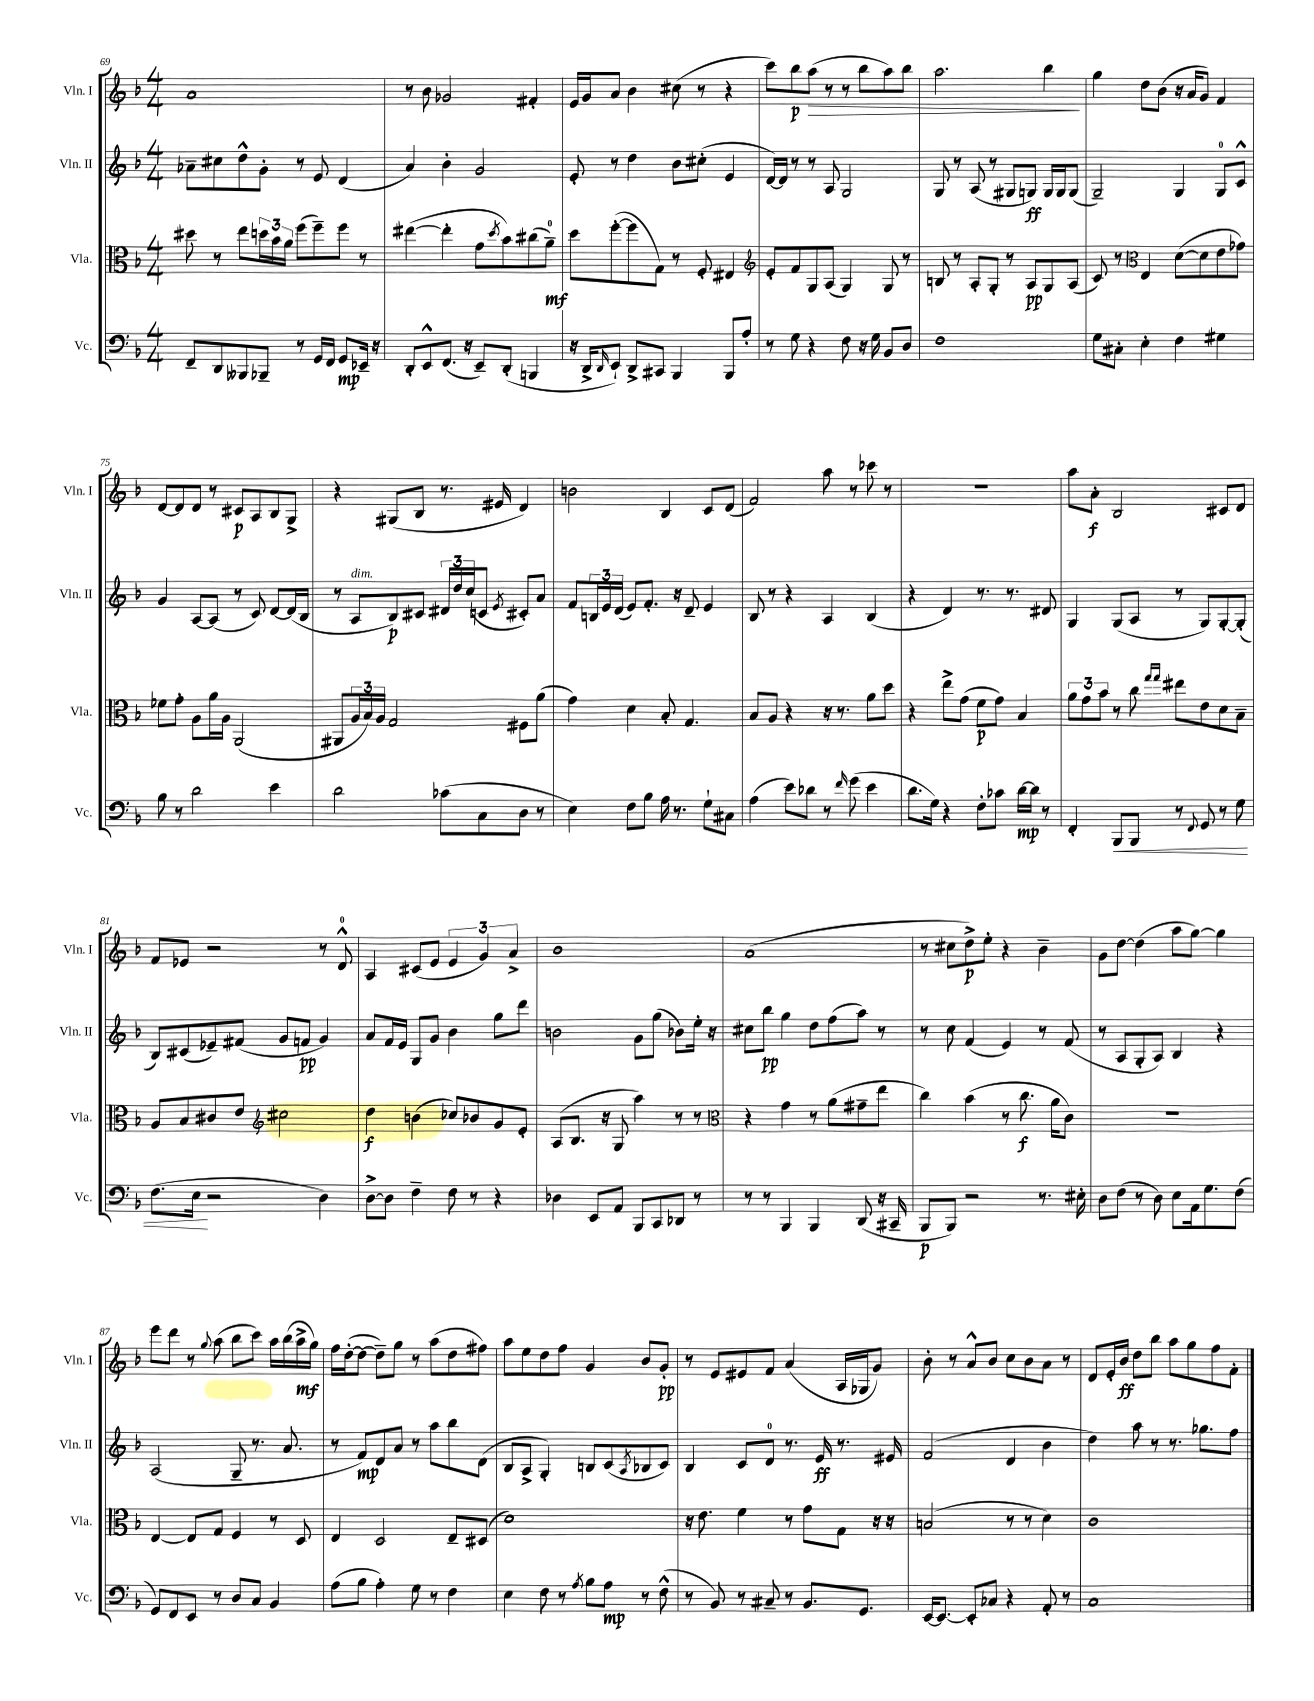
<<
\new StaffGroup <<
\new Staff = "s0" \with { instrumentName = "Vln. I" shortInstrumentName = "Vln. I" } {
    \clef treble \key f \major \numericTimeSignature \time 4/4
    a'1 |
    r8 bes'8 ges'2 fis'4-. |
    e'16 g'16 a'8 bes'4 cis''8( r8 r4 |
    c'''8) bes''8\p a''8\>( r8 r8 bes''8 a''8) bes''8 |
    a''2. bes''4\! |
    g''4 d''8 bes'8( r16 a'16 g'8) f'4 |
    d'8~ d'8 d'8 r8 cis'8\p a8 bes8 g8-> |
    r4 gis8( bes8 r8. eis'16 d'4) |
    b'2 bes4 c'8 d'8( |
    f'2) a''8 r8 ces'''8 r8 |
    R1 |
    a''8 a'8-.\f bes2 cis'8 d'8 |
    f'8 ees'8 r2 r8 d'8-0-^ |
    a4 cis'8( e'8 \tuplet 3/2 { e'4 g'4) a'4-> } |
    bes'1 |
    a'1( |
    r8 cis''8 d''8->\p) e''8-. r4 bes'4-- |
    g'8 d''8~ d''4( a''8 g''8~) g''4 |
    e'''8 d'''8 r8 \appoggiatura { g''8 } a''8( bes''8 c'''8) a''16 bes''16( a''16->\mf g''16) |
    f''16 d''16~-.( d''8~ d''8--) g''8 r8 a''8( d''8 fis''8) |
    a''8 e''8 d''8 f''8 g'4 bes'8 g'8-.\pp |
    r8 e'8 eis'8 f'8 a'4( a16 ges16 g'8) |
    bes'8-. r8 a'8-^ bes'8 c''8 bes'8 a'8 r8 |
    d'8 e'16-. bes'16\ff d''8 bes''8 a''8 g''8 f''8 f'8-. \bar "|." |
}
\new Staff = "s1" \with { instrumentName = "Vln. II" shortInstrumentName = "Vln. II" } {
    \clef treble \key f \major \numericTimeSignature \time 4/4
    aes'8-- cis''8 d''8-^ g'8-. r8 e'8 d'4( |
    a'4) bes'4-. g'2 |
    e'8-. r8 d''4 bes'8 cis''8-.( e'4 |
    d'16~) d'16 r8 r8 a8 g2 |
    g8 r8 a8( r8 gis8 g8\ff) g16 g16 g8( |
    g2--) g4 g8-0 c'8-^ |
    g'4 a8~ a8( r8 c'8) d'8~ d'16( bes16 |
    r8 a8^\markup { \italic "dim." } bes8\p) cis'8 \tuplet 3/2 { dis'16 d''16 c''16( } c'8 \acciaccatura { e'8 } cis'8-.) a'8 |
    f'8 \tuplet 3/2 { b16 e'16 d'16( } e'8) f'8.-. r16 d'8-- e'4 |
    bes8 r8 r4 a4 bes4( |
    r4 d'4) r8. r8. dis'8 |
    g4 g8( a8 r8 g8) g8~-. g8-.( |
    bes8) cis'8( ees'8--) fis'8( g'8 f'8\pp g'4) |
    a'8 f'16 e'16 g8 g'8 bes'4 g''8 d'''8 |
    b'2 g'8 g''8( bes'8) e''16-. r16 |
    cis''8 bes''8\pp g''4 d''8 f''8( a''8) r8 |
    r8 c''8 f'4( e'4) r8 f'8( |
    r8 a8 g8-. a8) bes4 r4 |
    a2( g8-- r8. a'8. |
    r8 f'8\mp) d'8 a'8 r8 a''8 bes''8 d'8( |
    bes8 a8-> g4-.) b8 c'8( \acciaccatura { a8 } bes8 c'8) |
    bes4 c'8 d'8-0 r8. e'16\ff r8. eis'16 |
    f'2( d'4 bes'4 |
    d''4) a''8 r8 r8. ges''8. f''8 \bar "|." |
}
\new Staff = "s2" \with { instrumentName = "Vla." shortInstrumentName = "Vla." } {
    \clef alto \key f \major \numericTimeSignature \time 4/4
    dis''8 r8 e''8 \tuplet 3/2 { d''16 bes'16 a'16 } f''8( f''8--) f''8 r8 |
    eis''4~( eis''4-. g'8 \acciaccatura { d''8 } bes'8) cis''8( a'8-0--\mf) |
    d''8 f''8~-.( f''8 g8) r8 f8-. eis4 |
    \clef treble e'8-. f'8 g8 a8( g4) g8 r8 |
    b8 r8 a8-. g8-. r8 a8\pp g8 a8( |
    c'8) r8 \clef alto e4 d'8~( d'8 e'8 ges'8) |
    fes'8 g'8-. a8 a'16 a16 a,2( |
    ais,8 \tuplet 3/2 { a16 bes16) a16 } g2 fis8 a'8( |
    g'4) d'4 bes8-. g4. |
    bes8 a8 r4 r16 r8. a'8 d''8 |
    r4 e''8-> g'8( f'8\p g'8) bes4 |
    \tuplet 3/2 { a'8 g'8 bes'8 } r8 c''8 \grace { g''16 g''16 } eis''8 e'8 d'8 bes8-- |
    a8 bes8 cis'8 e'8 \clef treble cis''2 |
    d''4\f b'4( ces''8) bes'8 g'8 e'8-. |
    a8( bes8. r16 g8 a''4) r8 r8 |
    \clef alto r4 g'4 r8 a'8( gis'8-- e''8 |
    c''4) bes'4( r8 c''8.\f a'16 c'8) |
    R1 |
    e4~ e8 g8 f4 r8 d8 |
    e4 d2 e8-- dis8( |
    d'1) |
    r16 e'8. f'4 r8 g'8 g8 r16 r16 |
    b2( r8 r8 d'4) |
    c'1 \bar "|." |
}
\new Staff = "s3" \with { instrumentName = "Vc." shortInstrumentName = "Vc." } {
    \clef bass \key f \major \numericTimeSignature \time 4/4
    f,8-- d,8 beses,,8 bes,,8-- r8 g,16 f,16 g,8\mp ees,16-- r16 |
    d,8-. e,8-^ f,8.( r16 e,8--) d,8-.( b,,4 |
    r16 d,16-> \grace { d,16 } e,8-!) d,8-> cis,8 bes,,4 bes,,8 a8-. |
    r8 g8 r4 f8 r16 g16 bes,8 d8 |
    f1 |
    g8 cis8-. e4-. f4 gis4 |
    bes8 r8 d'2 e'4 |
    d'2 ces'8( c8 d8 r8 |
    e4) f8 bes8 a16 r8. g8-! cis8 |
    a4( e'8) des'8 r8 \grace { f'16 } g'8( e'4 |
    d'8. g16) r4 f8-. ces'8 d'16~\mp d'16 r8 |
    f,4-. bes,,8\< bes,,8 r8 \appoggiatura { f,8 } g,8 r8 g8 |
    f8.( e16\! r2 d4) |
    d8~-> d8 f4-- f8 r8 r4 |
    des4 e,8 a,8 bes,,8 c,8 des,8 r8 |
    r8 r8 bes,,4 bes,,4 d,8( r16 cis,16-- |
    bes,,8\p bes,,8) r2 r8. eis16-. |
    d8 f8( r8 d8) e8 a,16 g8. f8( |
    g,8) f,8 e,8 r8 d8 c8 bes,4 |
    a8( bes8 a4-.) g8 r8 f4 |
    e4 f8 r8 \acciaccatura { a8 } bes8 a8\mp r8 f8-^( |
    r8 bes,8) r8 cis8-- r8 bes,8. g,8. |
    e,16~ e,8.~ e,8-. ces8 r4 a,8-. r8 |
    c1 \bar "|." |
}
>>
>>
\layout { \context { \Score currentBarNumber = #69 } }
